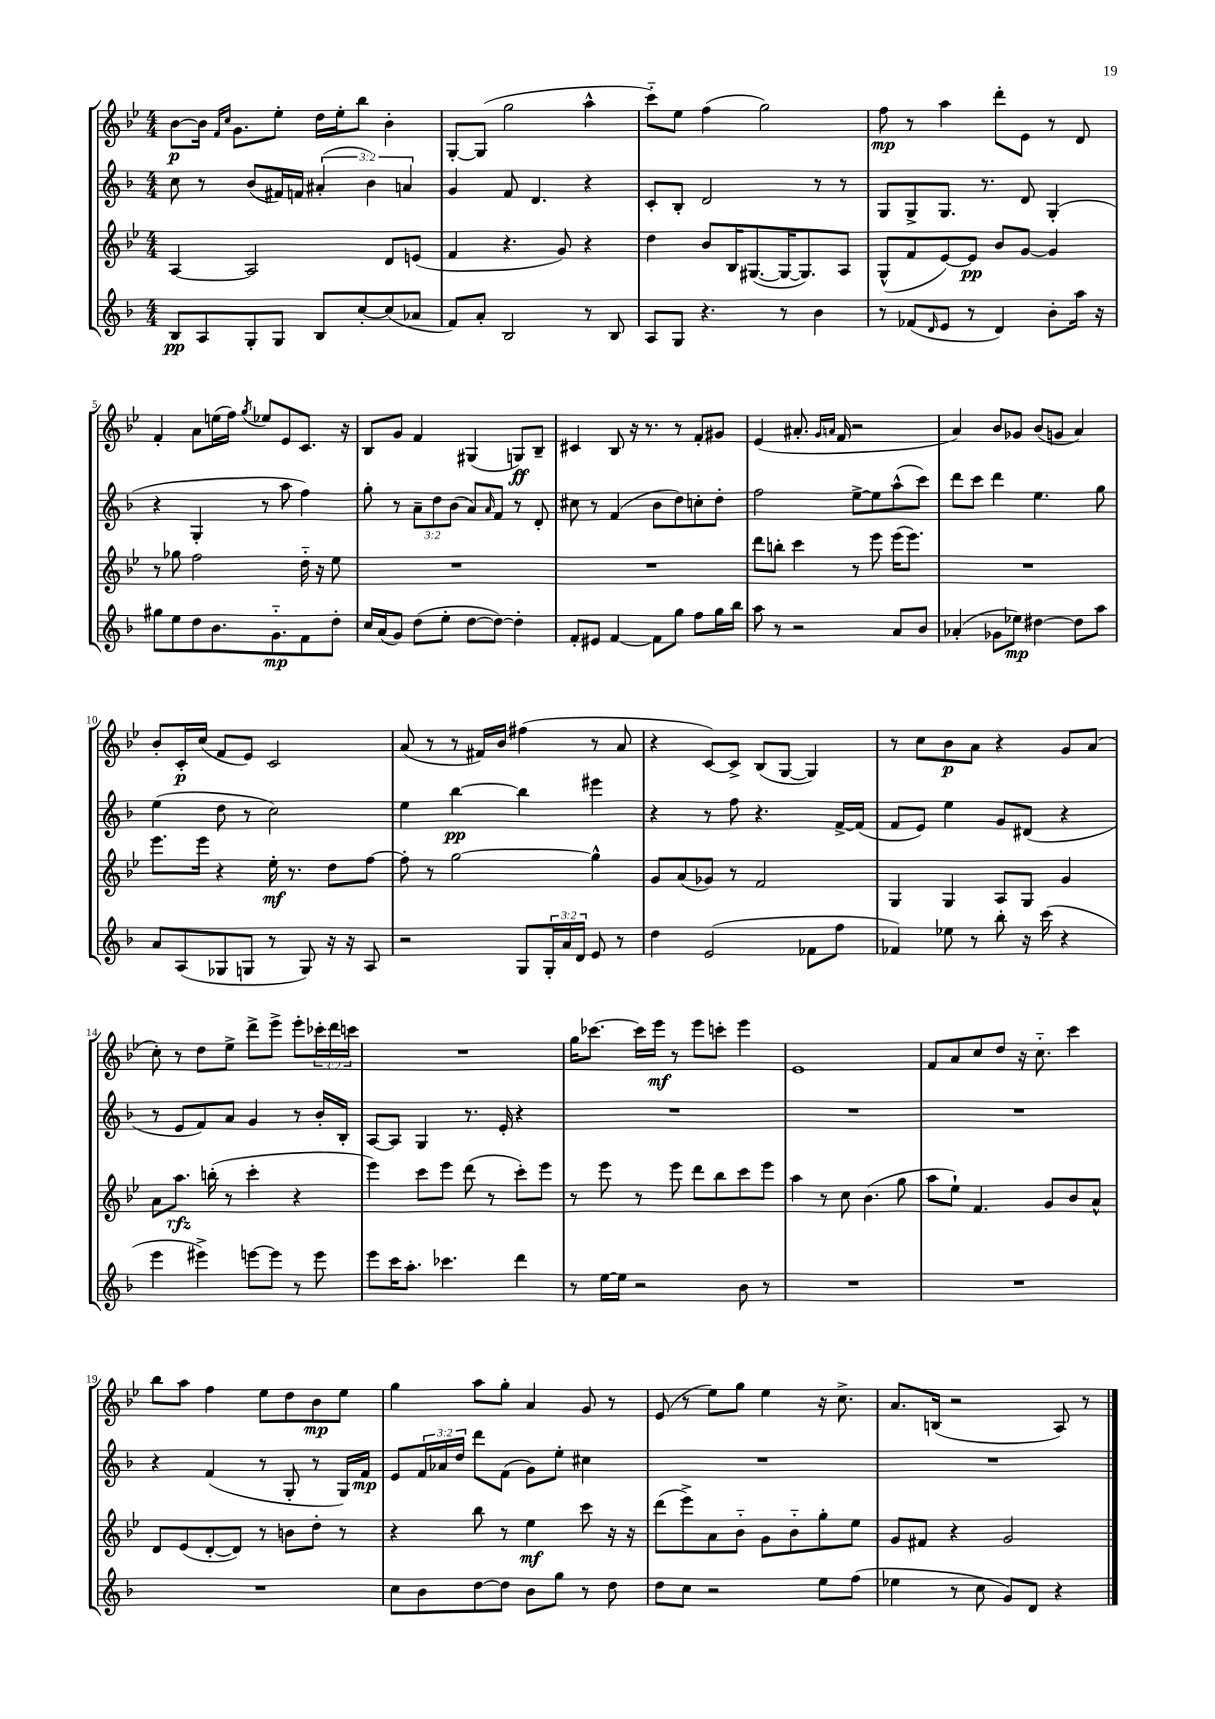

**kern	**kern	**kern	**kern
*staff4	*staff3	*staff2	*staff1
*clefG2	*clefG2	*clefG2	*clefG2
*k[b-]	*k[b-e-]	*k[b-]	*k[b-e-]
*M4/4	*M4/4	*M4/4	*M4/4
8B-/L	[4A/	8cc\	[8b-\L
8A/	.	8r	16b-\]Jk
.	.	.	16qqf/LL
.	.	.	16qqcc/JJ
.	.	.	8.g\L
8G'/	2A/]	(8b-/L	.
8G/J	.	16f#/L)	8ee-'\J
.	.	16f/JJ	.
8B-/L	.	(6a#'/	16dd\LL
.	.	.	16ee-'\J
[8cc'/	.	.	8bb-\J
.	.	6b-\)	.
(8cc/]	8d/L	.	4b-'\
.	.	6a/	.
8a-/J	(8e/J	.	.
=	=	=	=
8f/L)	4f/	4g/	[8G'/L
8a'/J	.	.	(8G/]J
2B-/	4.r	8f/	2gg\
.	.	4.d/	.
.	8g/)	.	.
8r	4r	4r	4aa^^\
8B-/	.	.	.
=	=	=	=
8A/L	4dd\	8c'/L	8ccc'~\L)
8G/J	.	8B-'/J	8ee-\J
4.r	8b-/L	2d/	(4ff\
.	16B-/K	.	.
.	([8.G#/	.	.
.	.	.	2gg\)
8r	16G#/_K	.	.
.	8.G#/])	.	.
4b-\	.	8r	.
.	8A/J	8r	.
=	=	=	=
8r	(8G^^/L	8G/L	8ff\
(8f-/L	8f/	8G^/	8r
16qqd/	.	.	.
8e/J	[8e-/)	8.G/J	4aa\
8r	8e-/]J	.	.
.	.	8.r	.
4d/)	8b-/L	.	8ddd'\L
.	[8g/J	8d/	8e-\J
8b-'\L	4g/]	(4G'/	8r
16aa\Jk	.	.	8d/
16r	.	.	.
=	=	=	=
8gg#\L	8r	4r	4f'/
8ee\	8gg-\	.	.
8dd\	2ff\	4G'/	8a\L
8.b-\	.	.	(16ee\L
.	.	.	16ff\JJ)
.	.	.	8qgg/
.	.	8r	8ee-/L
8.g'~\	.	.	.
.	.	8aa\	8e-/
8f\	16dd'~\	4ff\)	8.c/J
.	16r	.	.
8dd'\J	8ee-\	.	.
.	.	.	16r
=	=	=	=
16cc/LL	1r	8gg'\	8B-/L
(16a/J	.	.	.
8g/J)	.	8r	8g/J
(8dd\L	.	12a~\L	4f/
.	.	12dd\	.
8ee'\J	.	.	.
.	.	(12b-\J	.
[8dd\L	.	8a/L)	(4G#/
.	.	16qqa/	.
8dd\_J)	.	8f/J	.
4dd'\]	.	8r	8G/L)
.	.	8d'/	8B-~/J
=	=	=	=
8f'/L	1r	8cc#\	4c#/
8e#/J	.	8r	.
[4f/	.	(4f/	8B-/
.	.	.	16r
.	.	.	8.r
8f\]L	.	8b-\L	.
8gg\J	.	8dd\)	8r
8ff\L	.	8cc'\	8f'/L
16gg\L	.	8dd'\J	8g#/J
16bb-\JJ	.	.	.
=	=	=	=
8aa\	8ddd\L	2ff\	(4e-/
8r	8bb'\J	.	.
2r	4ccc\	.	8.a#'/
.	.	.	16qqg/LL
.	.	.	16qqa/JJ
.	.	.	16f/
.	8r	[8ee^\L	2r
.	8eee-\	8ee\]	.
8a/L	(16eee-\LK	(8aa^^\	.
.	8.eee-\J)	.	.
8b-/J	.	8ccc\J)	.
=	=	=	=
(4a-'/	1r	8ddd\L	4a/)
.	.	8ccc\J	.
8g-\L	.	4ddd\	8b-/L
8ee-\J)	.	.	8g-/J
[4dd#\	.	4.ee\	(8b-/L
.	.	.	8g/J
8dd#\]L	.	.	4a/)
8aa\J	.	8gg\	.
=	=	=	=
8a/L	8.eee-\L	(4ee\	8b-'/L
(8A/	.	.	16c'/L
.	16eee-\Jk	.	(16cc/JJ
8G-/	4r	8dd\	8f/L
8G/J	.	8r	8e-/J)
8r	16ee-'\	2cc\)	2c/
.	8.r	.	.
8G/)	.	.	.
16r	8dd\L	.	.
16r	.	.	.
8A/	[8ff\J	.	.
=	=	=	=
2r	8ff'\]	4ee\	(8a/
.	8r	.	8r
.	[2gg\	[4bb-\	8r
.	.	.	16f#/LL)
.	.	.	16b-/JJ
8G/L	.	4bb-\]	(4ff#\
24G'/L	.	.	.
24a/	.	.	.
24d/JJ	.	.	.
8e/	4gg^^\]	4eee#\	8r
8r	.	.	8a/
=	=	=	=
4dd\	8g/L	4r	4r
.	(8a/	.	.
(2e/	8g-/J)	8r	[8c/L)
.	8r	8ff\	8c^/]J
.	2f/	4.r	(8B-/L
.	.	.	[8G/J
8f-\L	.	.	4G/])
8ff\J	.	[16f^/LL	.
.	.	(16f/]JJ	.
=	=	=	=
4f-/)	4G/	8f/L	8r
.	.	8e/J)	8cc\L
8ee-\	4G/	4ee\	8b-\
8r	.	.	8a\J
8bb-'\	8A/L	8g/L	4r
16r	8G/J	(8d#/J	.
(16ccc\	.	.	.
4r	4g/	4r	8g/L
.	.	.	(8a/J
=	=	=	=
4eee\	8a\L	8r	8cc'\)
.	8.aa\J	8e/L	8r
4eee#^\)	.	8f/)	8dd\L
.	(16bb'\	.	.
.	8r	8a/J	8ee-^\J
[8eee\L	4ccc'\	4g/	8ddd^\L
8eee\]J	.	.	8eee-^\J
8r	4r	8r	8eee-'\L
8eee\	.	16b-'/LL	24ccc-'\L
.	.	.	24ddd\
.	.	16B-'/JJ	.
.	.	.	24ccc\JJ
=	=	=	=
8eee\L	4eee-\)	[8A/L	1r
16ccc\K	.	8A/]J	.
8.aa'\J	.	.	.
.	8ccc\L	4G/	.
4.ccc-\	8eee-\J	.	.
.	(8ddd\	8.r	.
.	8r	.	.
.	.	16e'/	.
4ddd\	8ccc'\L)	4r	.
.	8eee-\J	.	.
=	=	=	=
8r	8r	1r	16gg\LK
.	.	.	[8.ccc-\J
[16ee\LL	8eee-\	.	.
16ee\]JJ	.	.	.
2r	8r	.	16ccc-\]LL
.	.	.	16eee-\JJ
.	8eee-\	.	8r
.	8ddd\L	.	8eee-\L
.	8bb-\	.	8ccc'\J
8b-\	8ccc\	.	4eee-\
8r	8eee-\J	.	.
=	=	=	=
1r	4aa\	1r	1e-
.	8r	.	.
.	8cc\	.	.
.	(4.b-\	.	.
.	8gg\	.	.
=	=	=	=
1r	8aa\L	1r	8f/L
.	8ee-`\J)	.	8a/
.	4.f/	.	8cc/
.	.	.	8dd/J
.	.	.	16r
.	.	.	8.cc'~\
.	8g/L	.	.
.	8b-/	.	4ccc\
.	8a^^/J	.	.
=	=	=	=
1r	8d/L	4r	8bb-\L
.	(8e-/	.	8aa\J
.	[8d'/	(4f/	4ff\
.	8d/]J)	.	.
.	8r	8r	8ee-\L
.	8b\L	8G'/	8dd\
.	8dd'\J	8r	8b-\
.	8r	16G/LL)	8ee-\J
.	.	16f/JJ	.
=	=	=	=
8cc\L	4r	8e/L	4gg\
8b-\	.	24f/L	.
.	.	24a-/	.
.	.	24dd/JJ	.
[8dd\	8bb-\	8ddd\L	8aa\L
8dd\]J	8r	(8f\J	8gg'\J
8b-\L	4ee-\	8g\L)	4a/
8gg\J	.	8ee'\J	.
8r	8ccc\	4cc#\	8g/
8dd\	16r	.	8r
.	16r	.	.
=	=	=	=
8dd\L	(8ddd\L	1r	(8e-/
8cc\J	8eee-^\)	.	8r
2r	8a\	.	8ee-\L)
.	8b-'~\J	.	8gg\J
.	8g\L	.	4ee-\
.	8b-'~\	.	.
8ee\L	8gg'\	.	16r
.	.	.	8.cc^\
(8ff\J	8ee-\J	.	.
=	=	=	=
4ee-\	8g/L	1r	8.a/L
.	8f#/J	.	.
.	.	.	(16B/Jk
8r	4r	.	2r
8cc\	.	.	.
8g/L)	2g/	.	.
8d/J	.	.	.
4r	.	.	8A/)
.	.	.	8r
==	==	==	==
*-	*-	*-	*-
